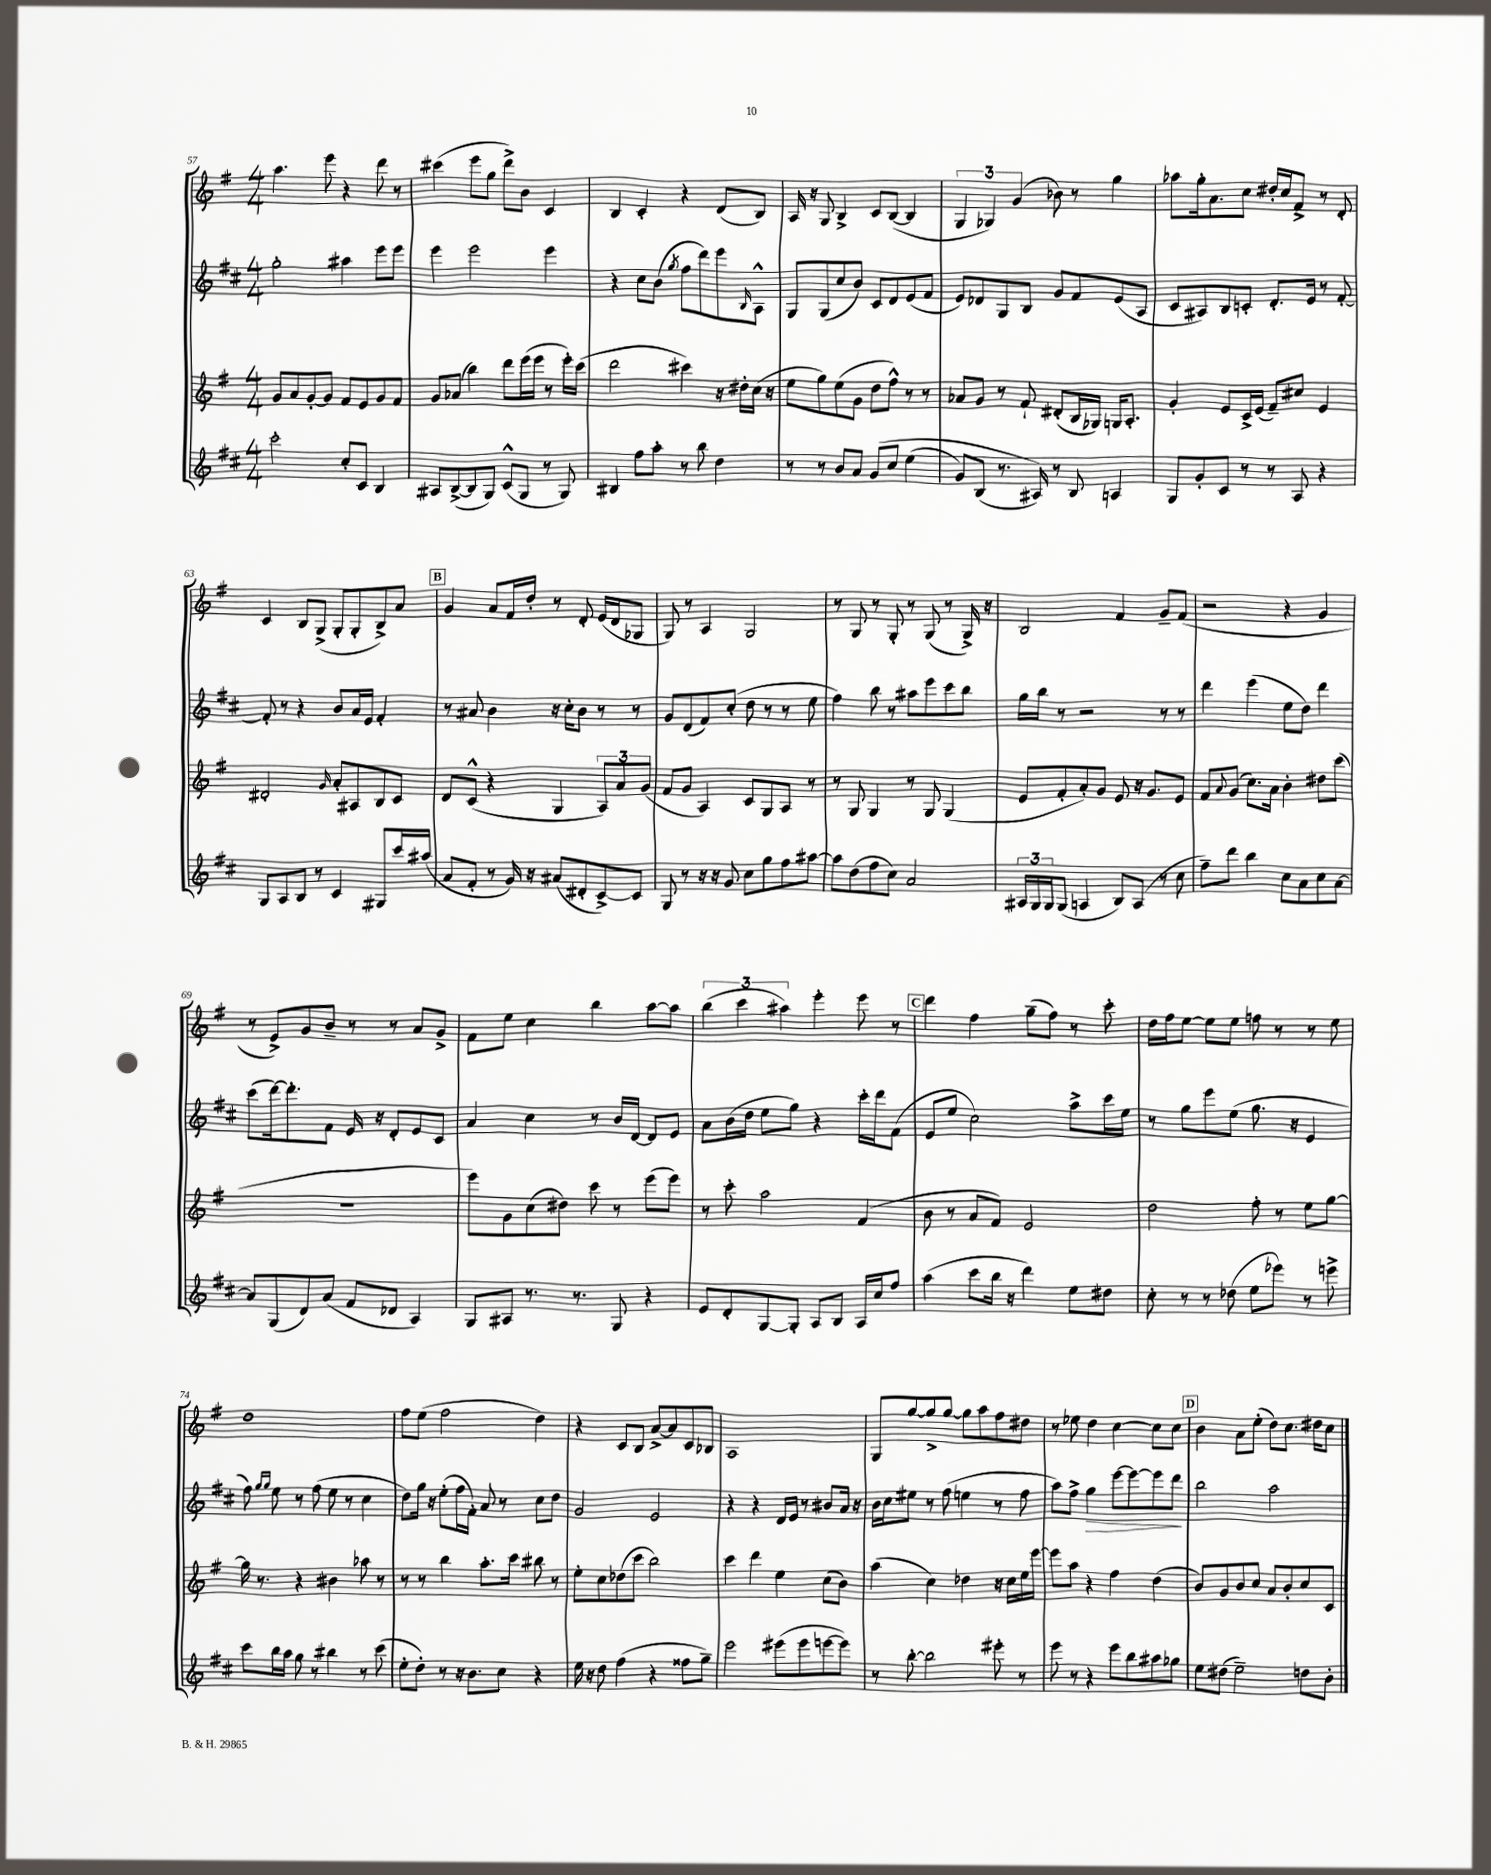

**kern	**kern	**kern	**kern
*staff4	*staff3	*staff2	*staff1
*clefG2	*clefG2	*clefG2	*clefG2
*k[f#c#]	*k[f#]	*k[f#c#]	*k[f#]
*M4/4	*M4/4	*M4/4	*M4/4
2ccc#'\	8g/L	2gg'\	4.aa\
.	8a/	.	.
.	[8g'/	.	.
.	8g/]J	.	8eee\
8cc#'/L	8f#/L	4aa#\	4r
8c#/J	8e/	.	.
4B/	8g/	8eee\L	8ddd\
.	8f#/J	8eee\J	8r
=	=	=	=
8A#/L	8g/L	4eee\	(4ccc#\
([8B^/	(8a-/J	.	.
8B/]	4bb\)	2eee\	8eee\L
8G/J)	.	.	8gg\J
(8c#^^/L	8ddd\L	.	8ddd^\L)
8G/J	(16eee\L	.	8b\J
.	16eee\JJ	.	.
8r	8r	4eee\	4c/
8G/)	16eee'\LL)	.	.
.	(16ccc\JJ	.	.
=	=	=	=
4B#/	2ddd\	4r	4B/
8ff#\L	.	8cc#\L	4c'/
8aa'\J	.	(8b\J	.
.	.	8qgg/	.
8r	4ccc#\)	8ff#\L	4r
8bb\	.	8ddd\)	.
4dd\	16r	8eee\	(8d/L
.	16dd#'\LL	.	.
.	.	16qqB/	.
.	(16cc\JJ	8A^^\J	8B/J)
.	16r	.	.
=	=	=	=
8r	8ee\L	8G/L	16A/
.	.	.	16r
8r	8gg\)	(8G/	8G/
8b/L	(8ee\	8cc#/	4B^/
8a/J	8g\J	8b/J)	.
&(8g/L	8dd\L	8c#/L	8c/L
8cc#/J	8ff#^^\J)	8d/	([8B/J
(4ee\	8r	(8e/	4B/]
.	8r	8f#/J	.
=	=	=	=
8g/L)	8a-/L	8e/L)	6G/
(8B/J	8g/J	8d-/	.
.	.	.	6G-/)
8.r	8r	8G/	.
.	.	.	(6g/
.	8f#`/	8B/J	.
16A#/)&)	.	.	.
8r	(8d#'/L	8g/L	8b-\)
8B/	16B/L	8f#/	8r
.	16G-/JJ)	.	.
4A/	16G/LK	(8e/	4gg\
.	8.A'/J	.	.
.	.	8A/J	.
=	=	=	=
8G/L	4g'/	8c#/L	8aa-\L
8g'/	.	8A#/)	16gg'\k
.	.	.	8.a\
8c#/J	8e/L	8B/	.
8r	16c^/L	8c'/J	8cc\J
.	(16e/JJ	.	.
8r	8f#~/L)	8.d'/L	16dd#'/LL
.	.	.	16cc/J
8A/	8cc#/J	.	8f#^/J
.	.	16e/Jk	.
4r	4e/	8r	8r
.	.	[8f#'/	8d'/
=	=	=	=
8G/L	2d#'/	8f#'/]	4c/
8A/	.	8r	.
8B/J	.	4r	8B/L
8r	.	.	(8G^/J
.	16qqg/	.	.
4c#/	8a'/L	8b/L	8G'/L
.	8A#/	16a/L	8G'/
.	.	16e/JJ	.
8G#/L	8B/	4f#'/	8B^/)
16ccc#/L	8c/J	.	8a/J
(16aa#/JJ	.	.	.
=	=	=	=
8a/L	8d/L	8r	4g/
8f#'/J	(8c^^/J	8a#/	.
8r	4r	4b\	8a/L
16g/)	.	.	16f#/L
16r	.	.	16dd'/JJ
(8a#/L	4G/	16r	8r
.	.	16cc#'\LK	.
8d#'/	.	8b\J	8d'/
[8c#^/)	12A/L)	8r	(16e/LL
.	.	.	16d/J
.	12a/	.	.
8c#/]J	.	8r	8G-/J
.	(12g/J	.	.
=	=	=	=
8G/	8f#/L	8g/L	8G/)
8r	8g/J	(8d/	8r
16r	4A/)	8f#/)	4A/
16r	.	.	.
8g/	.	(8cc#'/J	.
8cc#\L	8c/L	8dd\	2G/
8gg\	8G/	8r	.
8ff#\	8A/J	8r	.
[8aa#\J	8r	8ee\	.
=	=	=	=
8aa#\]L	8r	4ff#\)	8r
(8dd\	8G/	.	8G/
8ff#\	4G/	8bb\	8r
8cc#\J)	.	8r	8G'/
2a/	8r	8aa#\L	8r
.	8G/	8eee\	(8G/
.	(4G/	8ccc#\	8r
.	.	8bb\J	16G^/)
.	.	.	16r
=	=	=	=
24A#/LL	8e/L	16gg\LL	2B/
24G/	.	.	.
.	.	16bb\JJ	.
24G/J	.	.	.
(8G/J	8f#'/	8r	.
4A/	8a'/)	2r	.
.	8g/J	.	.
8B/L)	8e/	.	4f#/
(8A/J	16r	.	.
.	8.g/L	.	.
8r	.	8r	8g~/L
8cc#\	8e/J	8r	(8f#/J
=	=	=	=
8ff#~\L)	8f#/L	4ddd\	2r
.	8qqa/	.	.
8ddd\J	(8g/J	.	.
4bb\	8.cc\L)	(4eee\	.
.	16a\Jk	.	.
8cc#\L	4b'\	8ee\L	4r
8a\	.	8dd\J)	.
8cc#\	8dd#\L	4ddd\	4g/
[8a\J	(8ccc\J	.	.
=	=	=	=
8a/]L	1r	(8ccc#\L	8r
(8G/	.	[16ddd\k)	8e^/L)
.	.	8.ddd'\]	.
8d/)	.	.	8g/
(8a/J	.	8f#\J	8b~/J
8f#/L	.	16e/	8r
.	.	16r	.
8d-/J	.	8d'/L	8r
4A/)	.	8e/	8a/L
.	.	8c#/J	8g^/J
=	=	=	=
8G/L	8eee\L)	4a/	8f#\L
8A#/J	8g\	.	8ee\J
8.r	(8cc\	4cc#\	4cc\
.	8dd#\J)	.	.
8.r	.	.	.
.	8ccc\	8r	4bb\
8G/	8r	16b/LL	.
.	.	[16d/JJ	.
4r	(8eee\L	8d/]L	[8aa\L
.	8eee\J)	8e/J	8aa\]J
=	=	=	=
8e/L	8r	8a\L	(6bb\
8d'/	8ccc'\	(16b\L	.
.	.	.	6ccc\
.	.	16dd\JJ	.
[8G/	2aa\	8ee\L	.
.	.	.	6aa#\)
8G'/]J	.	8gg\J)	.
8A/L	.	4r	4eee'\
8B/J	.	.	.
16A/LL	(4f#/	16ccc#'\LL	8eee\
16cc#/J	.	16ddd\J	.
8ff#/J	.	(8f#\J	8r
=	=	=	=
(4aa\	8b\	8e/L	4ddd\
.	8r	8ee/J	.
8ccc#\L	8a/L	2cc#\)	4ff#\
16bb\Jk	8f#/J)	.	.
16r	.	.	.
4ddd\)	2e/	.	(8gg~\L
.	.	.	8ff#\J)
8ee\L	.	8aa^\L	8r
8dd#\J	.	16ccc#\L	8ccc'\
.	.	16ee\JJ	.
=	=	=	=
8cc#'\	2dd\	8r	16dd\LL
.	.	.	16ff#\J
8r	.	8gg\L	[8ee\J
8r	.	8eee\	8ee\]L
(8dd-\	.	(8ee\J	8ee\J
8ee\L	8ff#'\	8.gg\	8ff\
8eee-\J)	8r	.	8r
.	.	16r	.
8r	8ee\L	4e/	8r
8eee^\	[8gg\J	.	8ee\
=	=	=	=
8ccc#\L	16gg\]	8ff#\)	1dd
.	8.r	.	.
.	.	16qqgg/LL	.
.	.	16qqgg/JJ	.
16bb\L	.	8ee\	.
16aa\JJ	.	.	.
8gg\	4r	8r	.
8r	.	(8ff#\	.
4bb#\	4b#\	8ee\	.
.	.	8r	.
8r	8aa-\	4cc#\	.
(8ccc#\	8r	.	.
=	=	=	=
8ee'\L	8r	8dd\L)	8ff#\L
8dd'\J)	8r	16gg\Jk	(8ee\J
.	.	16r	.
8r	4bb\	(8ee'\L	2ff#\
16r	.	16ff#\L	.
8.b\L	.	16f#'\JJ)	.
.	8.aa'\L	8a/	.
8cc#\J	.	8r	.
.	16ccc\Jk	.	.
4r	8bb#\	8cc#\L	4dd\)
.	8r	8dd\J	.
=	=	=	=
16ee\	8ee'\L	2g/	4r
16r	.	.	.
8dd\	8cc\	.	.
(4ff#\	(8dd-\	.	8c/L
.	8ccc\J	.	8B/J
4r	2bb\)	2e/	[8a^/L
.	.	.	8a/]
8ff##\L	.	.	8c/
8gg~\J)	.	.	8B-/J
=	=	=	=
2eee\	4ccc\	4r	1A
.	4ddd\	4r	.
(8eee#\L	4ee\	16d/LL	.
.	.	16e/JJ	.
8eee#\	.	8r	.
[8eee\	(8cc\L	8b#/L	.
8eee\]J)	8b\J)	16a/Jk	.
.	.	16r	.
=	=	=	=
8r	(4aa\	16b\LL	8G/L
.	.	16cc#\J	.
[8bb'\	.	8ee#\J	[8gg/
2bb\]	4cc\)	8r	8gg^/]
.	.	(8ff#\	[8gg/J
.	4dd-\	4ee\	8gg\]L
.	.	.	8aa\
8eee#'\	16r	8r	8ff#\
.	16cc\LL	.	.
8r	16ee\	8ff#\	8dd#\J
.	[16eee\JJ	.	.
=	=	=	=
8eee\	8eee\]L	8aa\L)	8r
8r	8aa\J	8ff#^\J	8ee-\
4r	4r	4gg\	4dd\
8eee\L	4ff#\	[8eee\L	[4cc\
8bb\	.	8eee\_	.
8aa#\	(4dd\	8eee\]	8cc\]L
8gg-\J	.	8ddd\J	8cc\J
=	=	=	=
8ee\L	8b/L)	2bb\	4b\
(8dd#\J	8g/	.	.
2ee~\)	8b/	.	8a\L
.	8cc/J	.	(8ee'\J
.	8a/L	2aa\	8dd\L)
.	8b'/	.	8.cc\J
8dd\L	8cc/	.	.
.	.	.	16dd#\LK
8b'\J	8c/J	.	8cc\J
==	==	==	==
*-	*-	*-	*-
